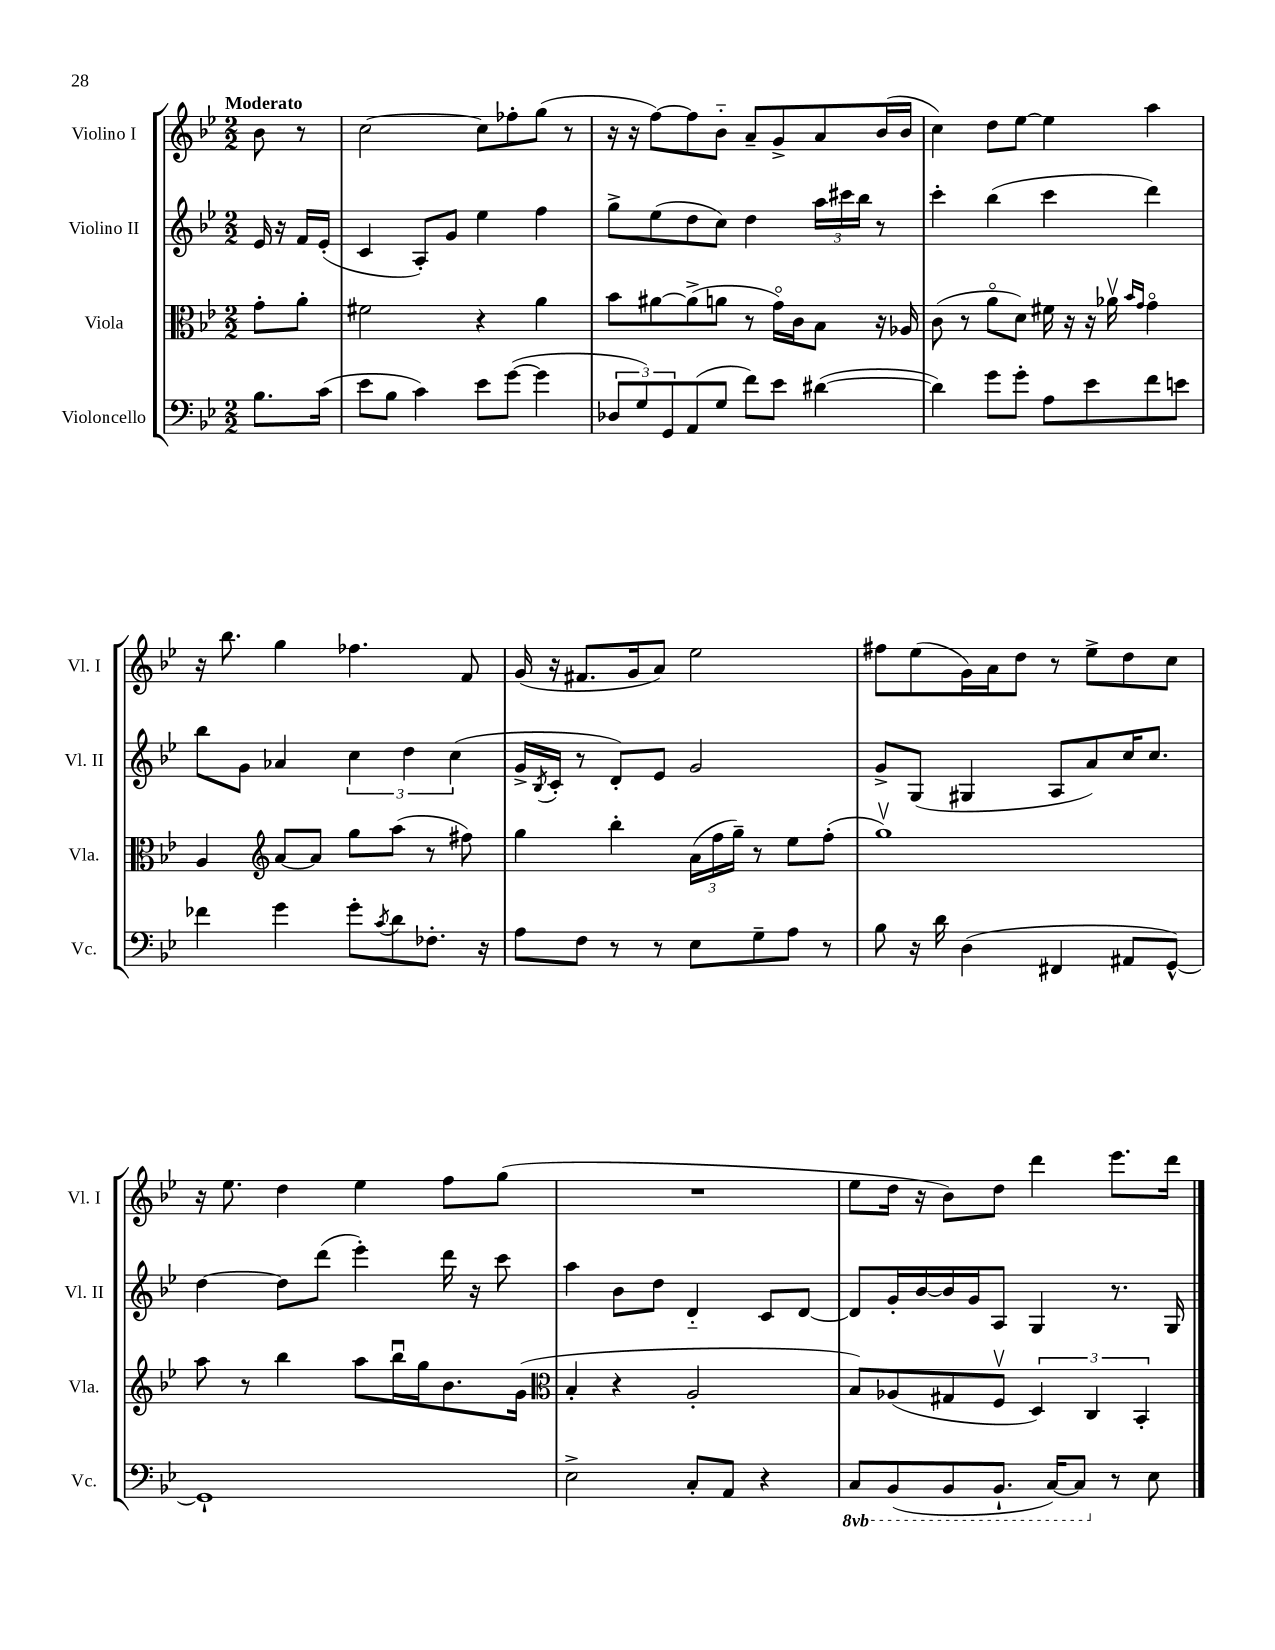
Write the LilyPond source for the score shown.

<<
\new StaffGroup <<
\new Staff = "s0" \with { instrumentName = "Violino I" shortInstrumentName = "Vl. I" } {
    \clef treble \key bes \major \numericTimeSignature \time 2/2 \partial 4 \tempo "Moderato"
    bes'8 r8 |
    c''2~ c''8 fes''8-. g''8( r8 |
    r16 r16 f''8~) f''8 bes'8-_ a'8-- g'8-> a'8 bes'16( bes'16 |
    c''4) d''8 ees''8~ ees''4 a''4 |
    r16 bes''8. g''4 fes''4. f'8 |
    g'16( r16 fis'8. g'16 a'8) ees''2 |
    fis''8 ees''8( g'16) a'16 d''8 r8 ees''8-> d''8 c''8 |
    r16 ees''8. d''4 ees''4 f''8 g''8( |
    R1 |
    ees''8 d''16 r16 bes'8) d''8 d'''4 ees'''8. d'''16 \bar "|." |
}
\new Staff = "s1" \with { instrumentName = "Violino II" shortInstrumentName = "Vl. II" } {
    \clef treble \key bes \major \numericTimeSignature \time 2/2 \partial 4
    ees'16 r16 f'16 ees'16-.( |
    c'4 a8-.) g'8 ees''4 f''4 |
    g''8-> ees''8( d''8 c''8) d''4 \tuplet 3/2 { a''16 cis'''16 bes''16 } r8 |
    c'''4-. bes''4( c'''4 d'''4) |
    bes''8 g'8 aes'4 \tuplet 3/2 { c''4 d''4 c''4( } |
    g'16-> \acciaccatura { bes8 } c'16-. r8 d'8-.) ees'8 g'2 |
    g'8-> g8( gis4 a8 a'8) c''16 c''8. |
    d''4~ d''8 d'''8( ees'''4-.) d'''16 r16 c'''8 |
    a''4 bes'8 d''8 d'4-_ c'8 d'8~ |
    d'8 g'16-. bes'16~ bes'16 g'16 a8 g4 r8. g16 \bar "|." |
}
\new Staff = "s2" \with { instrumentName = "Viola" shortInstrumentName = "Vla." } {
    \clef alto \key bes \major \numericTimeSignature \time 2/2 \partial 4
    g'8-. a'8-. |
    fis'2 r4 a'4 |
    bes'8 ais'8~ ais'8->( a'8 r8 g'16\flageolet) c'16 bes8 r16 aes16 |
    c'8( r8 a'8\flageolet d'8) fis'16 r16 r16 aes'16\upbow \grace { bes'16 g'16 } g'4\flageolet |
    a4 \clef treble a'8~ a'8 g''8 a''8( r8 fis''8) |
    g''4 bes''4-. \tuplet 3/2 { a'16( f''16 g''16--) } r8 ees''8 f''8-.( |
    g''1\upbow) |
    a''8 r8 bes''4 a''8 bes''16\downbow g''16 bes'8. g'16( |
    \clef alto bes4-. r4 a2-. |
    bes8) aes8( gis8 f8\upbow \tuplet 3/2 { d4) c4 bes,4-. } \bar "|." |
}
\new Staff = "s3" \with { instrumentName = "Violoncello" shortInstrumentName = "Vc." } {
    \clef bass \key bes \major \numericTimeSignature \time 2/2 \set Staff.ottavationMarkups = #ottavation-simple-ordinals \partial 4
    bes8. c'16( |
    ees'8 bes8 c'4) ees'8 g'8~( g'4 |
    \tuplet 3/2 { des8 g8) g,8 } a,8( g8 f'8) ees'8 dis'4~( |
    dis'4) g'8 g'8-. a8 ees'8 f'8 e'8 |
    fes'4 g'4 g'8-. \acciaccatura { c'8 } d'8 fes8.-. r16 |
    a8 f8 r8 r8 ees8 g8-- a8 r8 |
    bes8 r16 d'16 d4( fis,4 ais,8 g,8~-^) |
    g,1-! |
    ees2-> c8-. a,8 r4 |
    \ottava #-1 c,8 bes,,8( bes,,8 bes,,8.-! c,16~) c,8 \ottava #0 r8 ees8 \bar "|." |
}
>>
>>
\layout { \context { \Score \remove "Bar_number_engraver" } }
